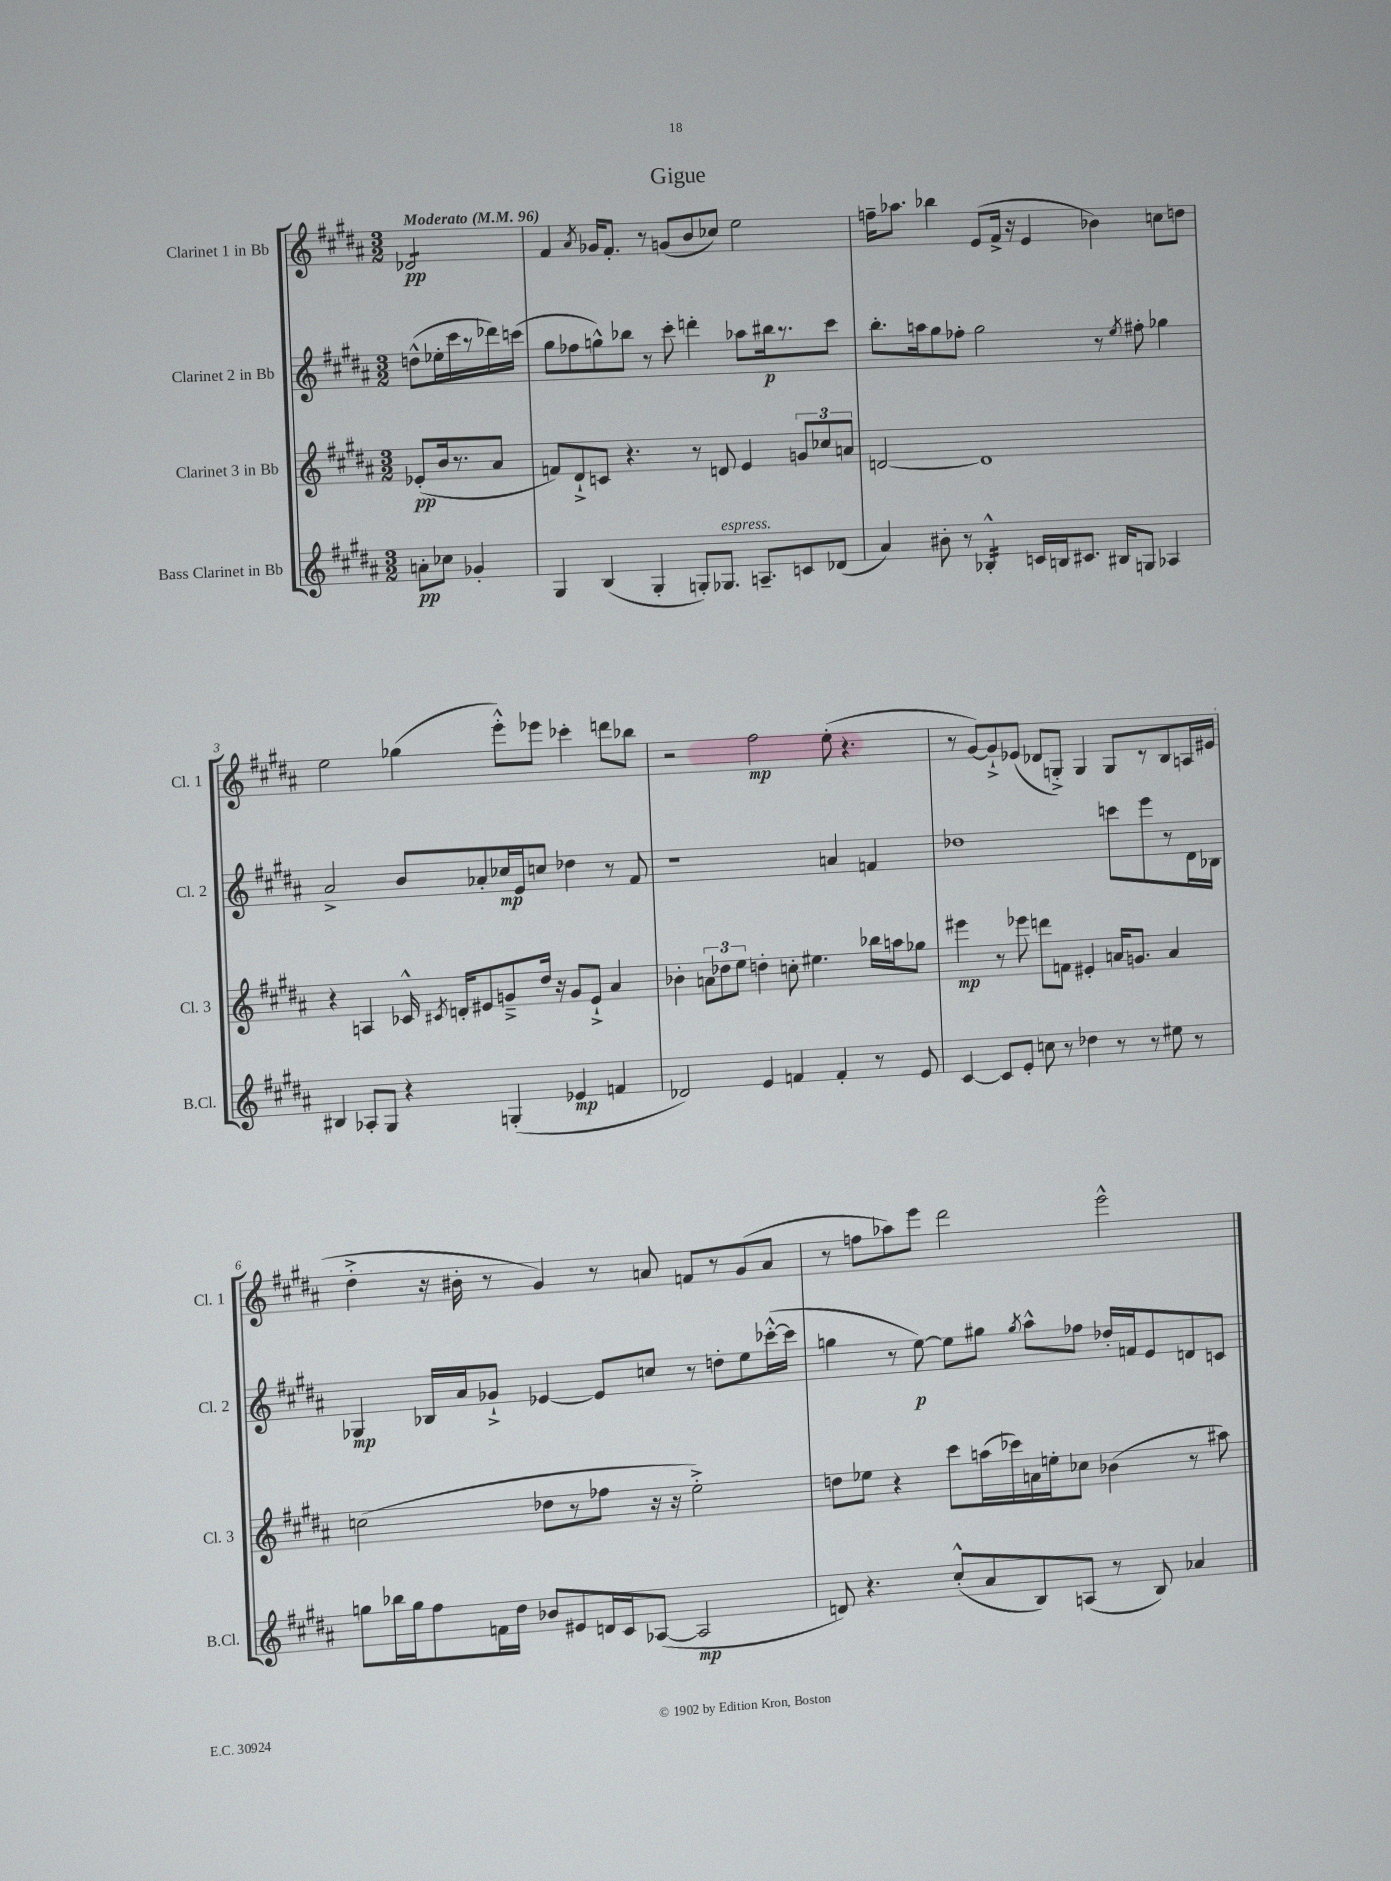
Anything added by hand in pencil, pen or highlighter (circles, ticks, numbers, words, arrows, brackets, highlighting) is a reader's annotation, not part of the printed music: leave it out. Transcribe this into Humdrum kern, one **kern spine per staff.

**kern	**kern	**kern	**kern
*staff4	*staff3	*staff2	*staff1
*clefG2	*clefG2	*clefG2	*clefG2
*k[f#c#g#d#a#]	*k[f#c#g#d#a#]	*k[f#c#g#d#a#]	*k[f#c#g#d#a#]
*M3/2	*M3/2	*M3/2	*M3/2
*MM96	*MM96	*MM96	*MM96
8a'\L	(8e-'/L	(8dd^^\L	2d-/
8cc-\J	16b/k	16ee-'\L	.
.	8.r	16ccc#\	.
4g-'/	.	8r	.
.	8a#/J	16ddd-\)	.
.	.	(16ccc\JJ	.
=	=	=	=
4G#/	8f/L)	8gg#\L	4f#/
.	8d#`^/	8ff-\	.
.	.	.	8qa#/
(4B/	8c/J	8gg^^\)	16g-/LK
.	.	.	8.f#'/J
.	4.r	8bb-\J	.
4G#'/	.	8r	8r
.	.	8ccc#'\	(8g/L
8G'/L)	8r	4ddd'\	8b/
8.G-/J	8d/	.	8cc-/J)
.	4e/	8aa-\L	2ee\
8.A~/L	.	.	.
.	.	16bb#\k	.
.	.	8.r	.
8c/	12g/L	.	.
.	12cc-/	.	.
(8d-/J	.	8ccc#\J	.
.	12a/J	.	.
=	=	=	=
4a#/)	[2d/	8.bb'\L	16ff~\LK
.	.	.	8.aa-\J
.	.	16aa\k	.
8b#'\	.	8gg#\	4bb-\
8r	.	8ff-'\J	.
4B-'^^/	1d]	2gg#\	(8e/L
.	.	.	16f#^/Jk
.	.	.	16r
16c/LL	.	.	4e/
16B/J	.	.	.
8.c#/J	.	.	.
.	.	8r	4b-\)
16B#/LK	.	.	.
.	.	8qee/	.
8G/J	.	8ff#'\	.
4A-/	.	4gg-\	8cc\L
.	.	.	8dd\J
=	=	=	=
4B#/	4r	2a#^/	2ee\
8A-'/L	4A/	.	.
8G#/J	.	.	.
4r	16c-^^/	8b/L	(4gg-\
.	8qc#/	.	.
.	16d'/LK	.	.
.	8e#/	8a-'/	.
(4G'/	8g~^/	16cc-/L	8eee'^^\L)
.	.	16e/J	.
.	16dd#/Jk	8cc/J	8eee-\J
.	16r	.	.
4e-/	8g/L	4dd-\	4ccc-'\
.	8e#`^/J	.	.
4f/	4a#/	8r	8ddd\L
.	.	8f#/	8bb-\J
=	=	=	=
2d-/)	4b-'\	1r	2r
.	12a\L	.	.
.	12dd-\	.	.
.	12ee\J	.	.
4e/	4dd'\	.	2ff#\
4f/	8cc'\	.	.
.	4.ee#\	.	.
4f'/	.	4a/	(8ee'\
.	.	.	4.r
8r	16bb-\LL	4f/	.
.	16aa\J	.	.
8e/	8gg-\J	.	.
=	=	=	=
[4c#/	4eee#\	1dd-	8r
.	.	.	[8g#/L)
8c#/]L	8r	.	8g#`^/]
8e'/J	8eee-\	.	(8e-/J
8cc\	8ddd\L	.	8d-/L
8r	8f\J	.	8G'^/J)
4dd-\	4e#'/	.	4G/
8r	16a/LK	8ccc\L	8G/L
.	8.g/J	.	.
8r	.	8eee\	8r
8ee#\	4a/	8r	8B/
8r	.	16d#\L	16A/L
.	.	16B-\JJ	(16e#/JJ
=	=	=	=
8gg\L	(2cc\	4G-/	4dd#'^\
16bb-\L	.	.	.
16gg\J	.	.	.
8ff#\	.	16B-/LL	16r
.	.	16a#/J	16b#'\
16f\L	.	8g-`^/J	8r
16dd#\JJ	.	.	.
8b-/L	8dd-\L	[4e-/	4g#/)
8e#/	8r	.	.
16d/L	8ff-\J	8e-/]L	8r
16c#/J	.	.	.
([8A-/J	16r	8cc/J	8a/
.	16r	.	.
2A-/]	2ee'^\)	8r	8f/L
.	.	8dd'\L	8r
.	.	8ee\	(8g#/
.	.	([16ccc-'^^\L	8a/J
.	.	16ccc-\]JJ	.
=	=	=	=
8d/)	8dd\L	4gg\	8r
4.r	8ee-\J	.	8ff\L
.	4r	8r	8aa-\)
.	.	[8ee\)	8eee\J
(8cc#'^^/L	8ccc#\L	8ee\]L	2ddd#\
8a#/	(16aa\L	8gg#\J	.
.	16ccc-\)	.	.
.	.	8qgg#/	.
8B/)	16a\	8aa#^^\L	.
.	16ee'\J	.	.
(8A/J	8cc-\J	8ff-\J	.
8r	(4b-\	16dd-'/LL	2eee^^\
.	.	16f/J	.
8B/)	.	8e/	.
4a-/	8r	8d/	.
.	8aa#\)	8c/J	.
==	==	==	==
*-	*-	*-	*-
